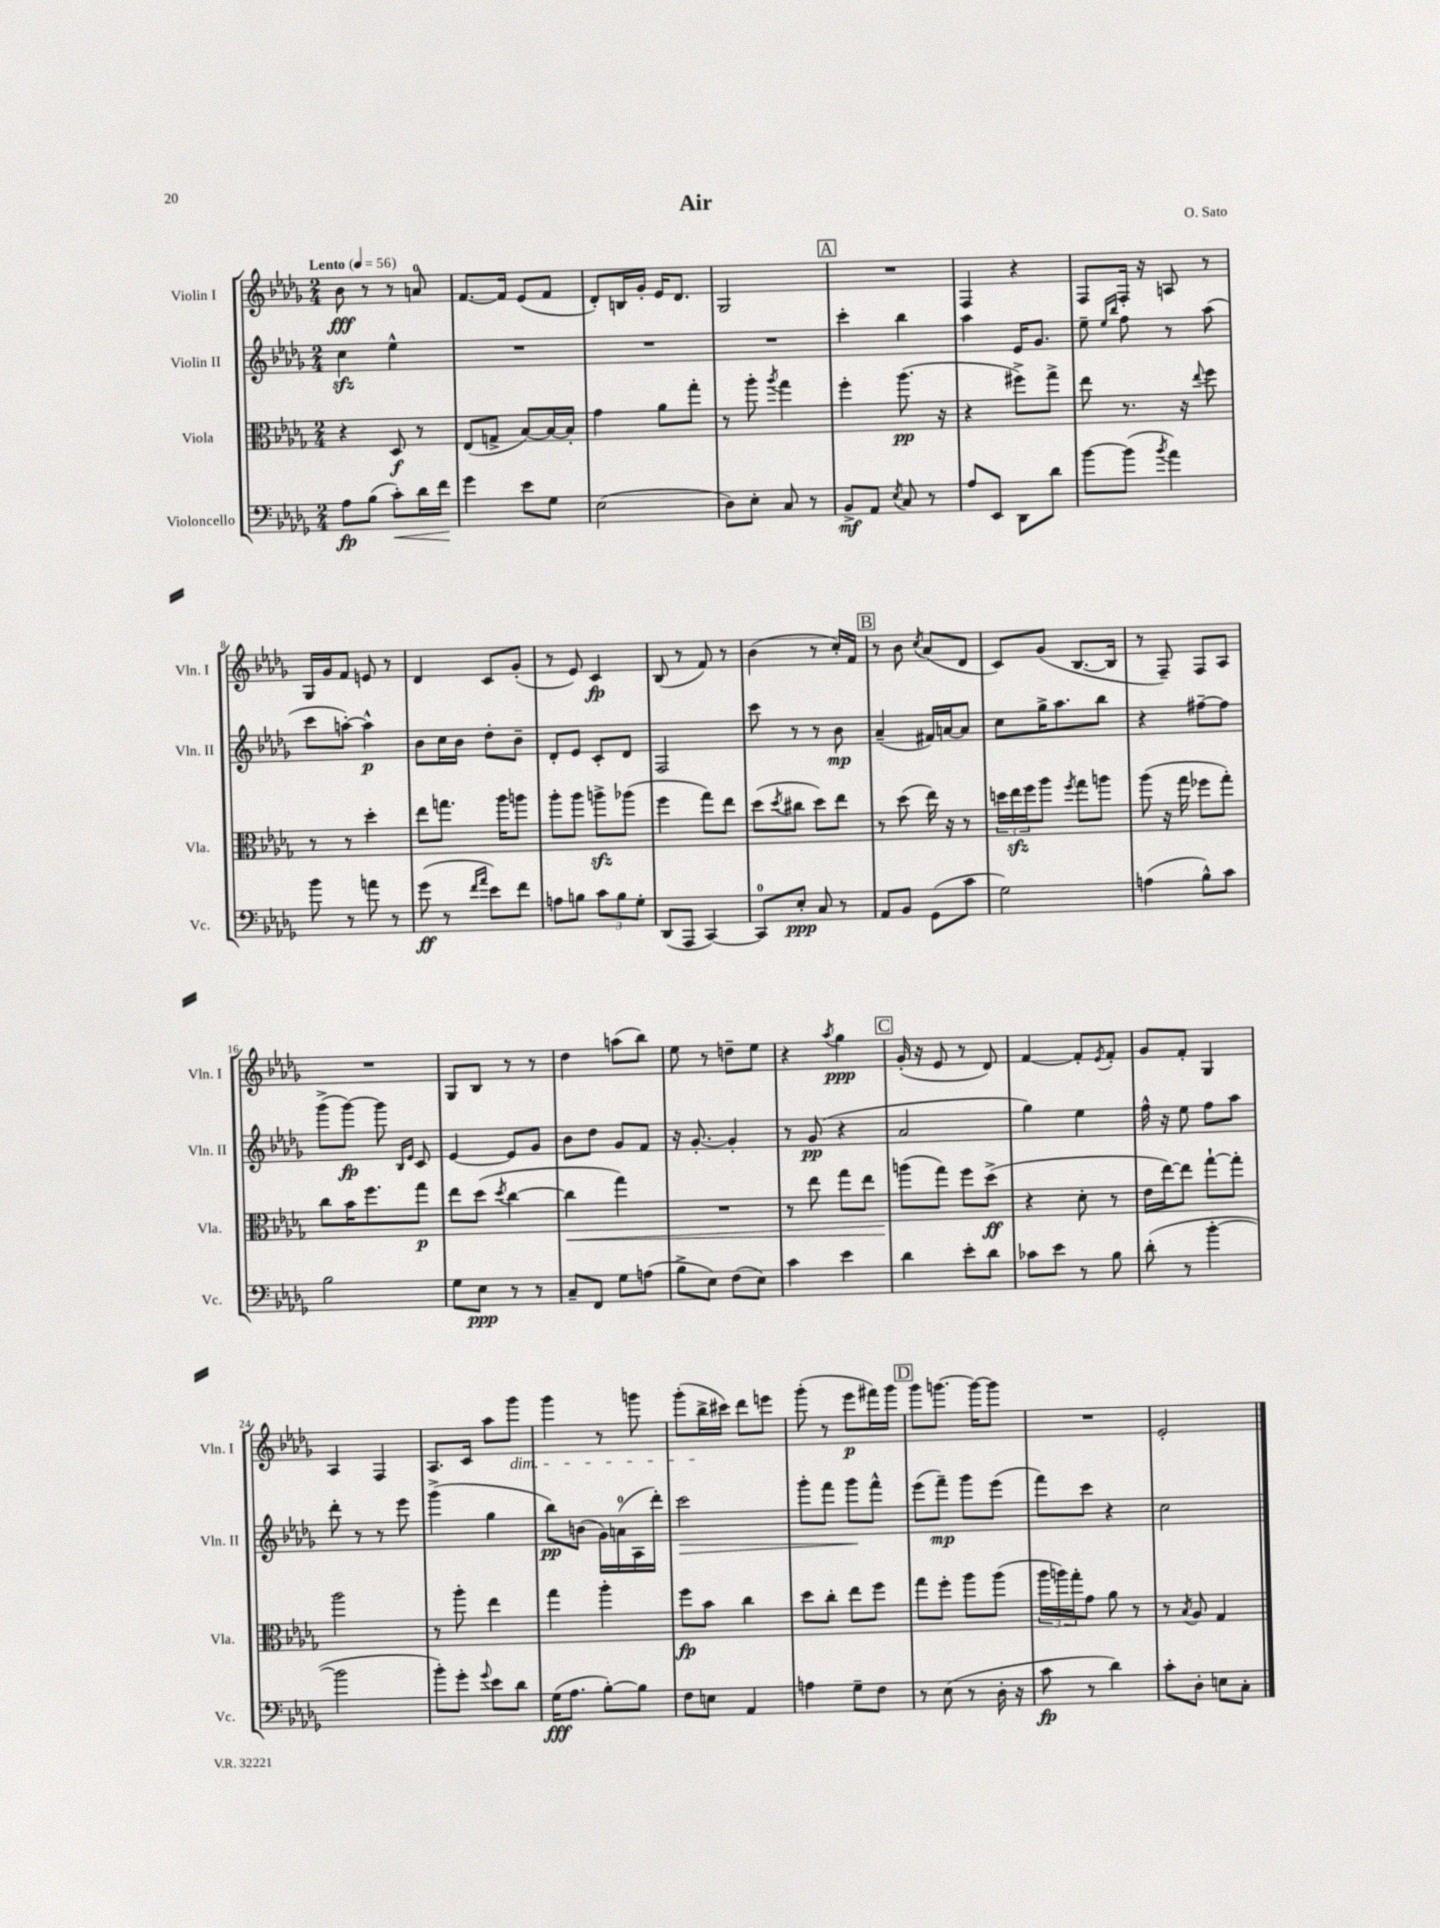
\header { title = "Air" composer = "O. Sato" }
<<
\new StaffGroup <<
\new Staff = "s0" \with { instrumentName = "Violin I" shortInstrumentName = "Vln. I" } {
    \clef treble \key des \major \numericTimeSignature \time 2/4 \tempo "Lento" 4 = 56
    bes'8\fff r8 r8 a'8-0 |
    f'8.~ f'16 ees'8( f'8 |
    des'8-.) b16 ges'16-. ees'16 des'8. |
    ges2 |
    \mark \markup { \box "A" } R2 |
    f4 r4 |
    f8 f16-. r16 a8 r8 |
    ges16 ges'16 f'8 e'8 r8 |
    des'4 c'8 ges'8-.( |
    r8 ees'8) c'4\fp |
    bes8( r8 f'8) r8 |
    bes'4( r8 c''16-.) f'16 |
    \mark \markup { \box "B" } r8 bes'8 \acciaccatura { c''8 } aes'8( des'8 |
    c'8) ges'8( bes8.~ bes16 |
    r8 f8--) f8 aes8 |
    R2 |
    ges8 bes8 r8 r8 |
    des''4 a''8( bes''8) |
    ees''8 r8 d''8-- ees''8 |
    r4 \acciaccatura { aes''8 } ges''4\ppp |
    \mark \markup { \box "C" } ges'16-.( r16 ees'8 r8 des'8) |
    f'4~ f'8-. \acciaccatura { ees'8 } f'8-. |
    ges'8 f'8-. ges4 |
    aes4 f4 |
    aes8. c'16 aes''8 ges'''8\dim |
    ges'''4 r8 g'''8 |
    ges'''8-.( bes''16->\! cis'''16) des'''8 e'''8 |
    ges'''8-.( r8 ees'''8\p fis'''16) ges'''16 |
    \mark \markup { \box "D" } ges'''8 g'''8.~ g'''16~ g'''8 |
    R2 |
    ees'2-. \bar "|." |
}
\new Staff = "s1" \with { instrumentName = "Violin II" shortInstrumentName = "Vln. II" } {
    \clef treble \key des \major \numericTimeSignature \time 2/4
    c''4\sfz ees''4-^ |
    R2 |
    R2 |
    R2 |
    \mark \markup { \box "A" } c'''4-. bes''4 |
    aes''4 ees'16 ges'8. |
    ees''8-- \grace { ees''16 bes''16 } f''8 r8 aes''8( |
    c'''8 a''8~-.) a''4-^\p |
    bes'8 c''16 bes'16 des''8-. bes'8-- |
    des'8-. ees'8 c'8-. des'8 |
    f2 |
    c'''8 r8 r8 bes'8\mp |
    \mark \markup { \box "B" } aes'4--( fis'16) a'16~ a'8 |
    c''8 ges''16-> aes''8. bes''8 |
    r4 fis''8~-- fis''8 |
    ges'''8->( ges'''8~\fp) ges'''8 \grace { bes16 ees'16 } c'8 |
    ees'4~ ees'8 ges'8 |
    bes'8 des''8 ges'8 f'8 |
    r16 ges'8.~-. ges'4-. |
    r8 ges'8\pp( r4 |
    \mark \markup { \box "C" } aes'2 |
    ges''4) ees''4 |
    f''16-^ r16 ees''8 f''8 aes''8 |
    des'''8-. r8 r8 ees'''8 |
    ges'''4->( ges''4 |
    bes''8\pp) b'8( ges'16) a'16-0( aes16 des'''16-.) |
    c'''2\> |
    ges'''8-. f'''8 ges'''8\! f'''8-^ |
    \mark \markup { \box "D" } ees'''8( f'''8--\mp) ges'''8 ees'''8( |
    f'''8) c'''8 r4 |
    c''2 \bar "|." |
}
\new Staff = "s2" \with { instrumentName = "Viola" shortInstrumentName = "Vla." } {
    \clef alto \key des \major \numericTimeSignature \time 2/4
    r4 des8\f r8 |
    ees8( g8-> bes8~) bes16~ bes16-. |
    ges'4 aes'8 ges''8-. |
    r8 aes''8-. \acciaccatura { aes''8 } ges''4 |
    \mark \markup { \box "A" } f''4-. aes''8.\pp( r16 |
    r4 fis''8->) ges''8-> |
    ees''8 r8. r16 \appoggiatura { ees''8 } f''8 |
    r8 r8 des''4-. |
    ees''8 g''8. aes''16 a''8 |
    aes''8-. aes''8 a''8->\sfz aes''8( |
    f''4 ges''8) ees''8 |
    des''8( \acciaccatura { des''8 } cis''8 des''8) ees''8 |
    \mark \markup { \box "B" } r8 des''8( ees''16) r16 r8 |
    \tuplet 3/2 { d''16 ees''16\sfz f''16 } aes''8 \acciaccatura { f''8 } ges''8 a''8 |
    aes''8( r16 ges''16 fes''8 ges''8-.) |
    c''8 bes'16 f''8. ges''8\p |
    ees''8 des''8( \acciaccatura { des''8 } c''4~ |
    c''4\< ges''4) |
    R2 |
    r8 ees''8 ges''8 ees''8 |
    \mark \markup { \box "C" } a''8\!( ges''8) f''8 des''8->\ff( |
    r4 des'8-. r8 |
    ees'16 ees''16~) ees''8 ges''8~-! ges''8-. |
    aes''2 |
    r8 aes''8-. ees''4 |
    ges''4 aes''4-. |
    f''8\fp bes'8 c''4 |
    des''8 c''8-. ees''8 f''8 |
    \mark \markup { \box "D" } ges''8 f''8-. aes''8 aes''8( |
    \tuplet 3/2 { aes''16 a''16) ges''16-. } ges'8 aes'8 r8 |
    r8 \acciaccatura { bes8 } aes8 ges4 \bar "|." |
}
\new Staff = "s3" \with { instrumentName = "Violoncello" shortInstrumentName = "Vc." } {
    \clef bass \key des \major \numericTimeSignature \time 2/4
    aes8\fp bes8( c'8-.\<) des'16 f'16\! |
    ges'4 ees'8 ges8 |
    ees2( |
    des8) ees8-. c8 r8 |
    \mark \markup { \box "A" } bes,8->\mf aes,8 \acciaccatura { ees8 } c8 r8 |
    aes8 ees,8 des,8 des'8 |
    bes'8~ bes'8( \acciaccatura { bes'8 } aes'4) |
    bes'8 r8 a'8 r8 |
    ges'8\ff( r8 \grace { f'16 aes'16 } ees'8) f'8 |
    a8 b8 \tuplet 3/2 { c'8 b8 ges8-. } |
    des,8( aes,,8 c,4~) |
    c,8-0 ees8-.\ppp c8 r8 |
    \mark \markup { \box "B" } aes,8 bes,8 ges,8( c'8 |
    ges2) |
    a4( bes8-^) c'8 |
    bes2 |
    ges8 ees8\ppp r8 r8 |
    c8-- f,8 ges8 a8( |
    bes8-> ees8) f8( ees8) |
    c'4 ees'4 |
    \mark \markup { \box "C" } des'4 ees'8-. des'8 |
    ces'8 ees'8 r8 bes8 |
    des'8-.( r8 bes'4~-. |
    bes'2 |
    bes'8-.) ges'8-. \appoggiatura { ges'8 } ees'8 des'8 |
    ges16\fff( aes8. bes8~-.) bes8 |
    f8 e8 aes,4 |
    a4 ges8-- f8 |
    \mark \markup { \box "D" } r8 ees8( r8 des16-. r16 |
    c'8\fp r8 des'4) |
    c'8-. des8-. e8 c8-. \bar "|." |
}
>>
>>
